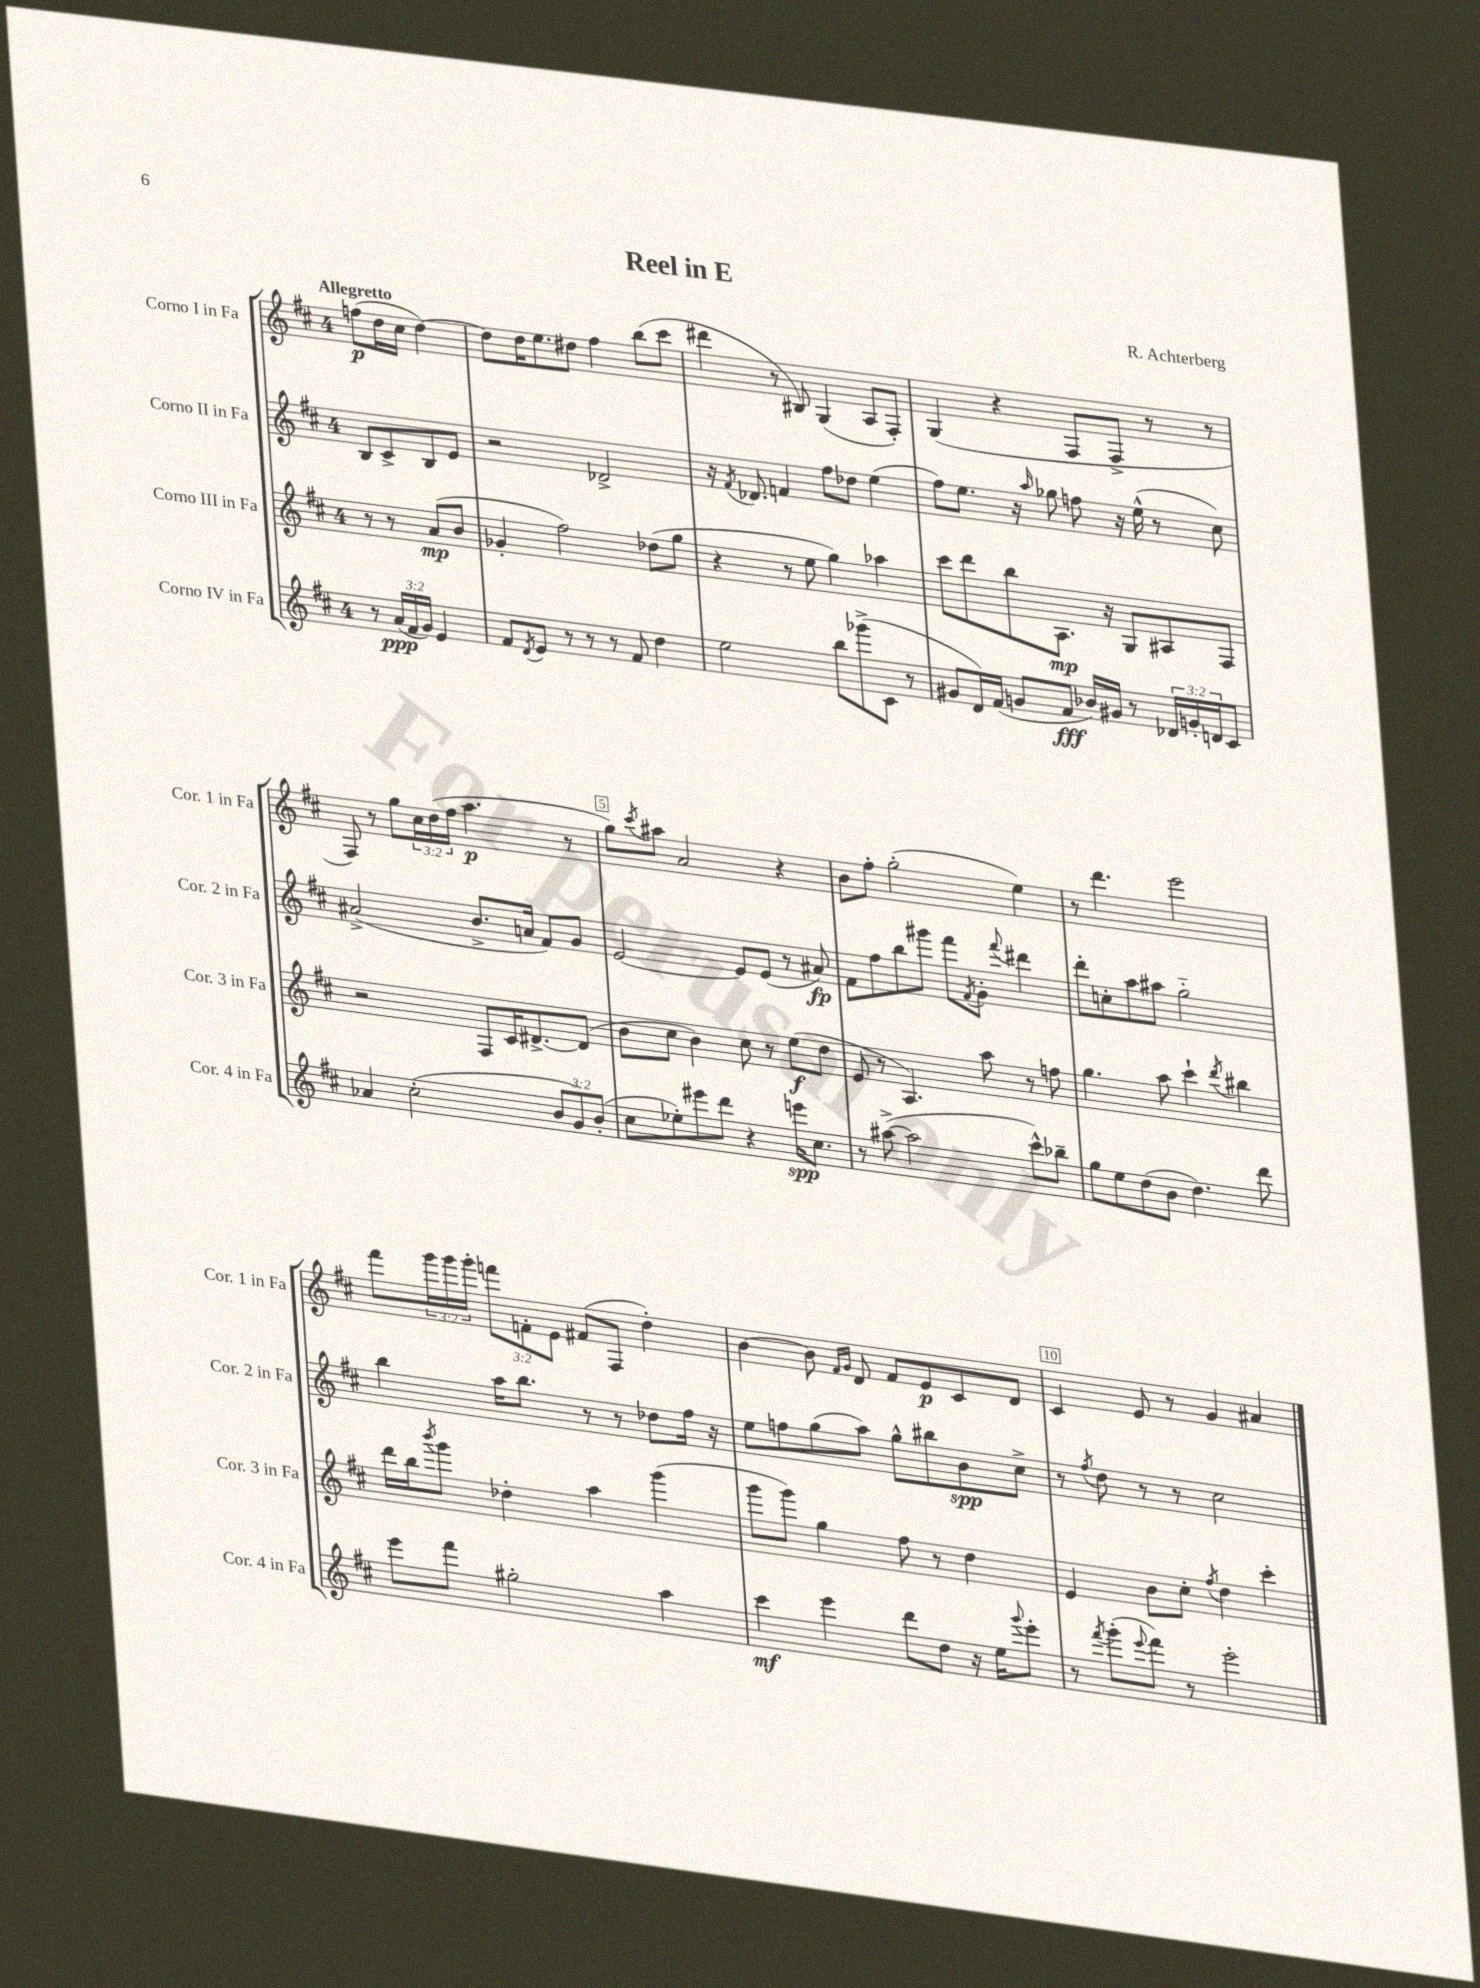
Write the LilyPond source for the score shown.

\header { title = "Reel in E" composer = "R. Achterberg" }
<<
\new StaffGroup <<
\new Staff = "s0" \with { instrumentName = "Corno I in Fa" shortInstrumentName = "Cor. 1 in Fa" } {
    \clef treble \key d \major \once \override Staff.TimeSignature.style = #'single-digit \time 4/4 \override Staff.TupletNumber.text = #tuplet-number::calc-fraction-text \partial 2 \tempo "Allegretto"
    f''8\p( d''16 cis''16 d''4~) |
    d''8 d''16 e''8. dis''8 fis''4 b''8( cis'''8 |
    dis'''4 r8 bis8) g4( a8 fis8-.) |
    g4( r4 fis8 fis8-> r8 r8 |
    fis8) r8 g''8 \tuplet 3/2 { cis''16 d''16( fis''16 } a''4.\p r8 |
    g''8) \acciaccatura { cis'''8 } ais''8 a'2 r4 |
    b'8 fis''8-. g''2-.( e''4) |
    r8 d'''4. e'''2 |
    fis'''8 \tuplet 3/2 { g'''16 g'''16 g'''16-. } \tuplet 3/2 { f'''8 f'8-. e'8 } fis'8( fis8 d''4-.) |
    b'4~ b'8 \grace { fis'16 g'16 } d'8 fis'8 e'8\p cis'8 d'8 |
    cis'4 e'8 r8 g'4 ais'4 \bar "|." |
}
\new Staff = "s1" \with { instrumentName = "Corno II in Fa" shortInstrumentName = "Cor. 2 in Fa" } {
    \clef treble \key d \major \once \override Staff.TimeSignature.style = #'single-digit \time 4/4 \partial 2
    b8 cis'8-> b8 e'8 |
    r2 des'2-> |
    r16 \acciaccatura { fis'8 } des'8. f'4 fis''8 des''8 e''4( |
    fis''8) e''8. r16 \grace { a''16 } ges''8 f''8 r16 e''16-^( r8 cis''8) |
    ais'2->( b'8.-> a'16 fis'8) g'8 |
    e'2~ e'8 e'8( r8 ais'8\fp) |
    fis'8 fis''8 b''8 gis'''8 fis'''8 \acciaccatura { fis'8 } g'8-. \appoggiatura { fis'''8 } dis'''4 |
    d'''8-. c''8-. a''8 ais''8 g''2-_ |
    b''4 a''16 b''8. r8 r8 des''8 fis''16 r16 |
    e''8 f''8 g''8( a''8) g''8-^ bis''8 b'8\spp cis''8-> |
    r8 \acciaccatura { fis''8 } d''8 r8 r8 cis''2 \bar "|." |
}
\new Staff = "s2" \with { instrumentName = "Corno III in Fa" shortInstrumentName = "Cor. 3 in Fa" } {
    \clef treble \key d \major \once \override Staff.TimeSignature.style = #'single-digit \time 4/4 \partial 2
    r8 r8 a'8\mp( b'8 |
    ges'4-. fis''2) des''8( g''8 |
    r4 r8 e''8 g''4) aes''4 |
    cis'''8 d'''8 b''8 a8.\mp r16 g8 ais8 fis8 |
    r2 fis8 cis'16 dis'8.~-> dis'8( |
    b'8 cis''8 b'4) cis''8 r8 e''8\f( d''8 |
    e'8 r8 a4.) a''8 r8 f''8 |
    g''4. a''8 cis'''4-! \acciaccatura { d'''8 } bis''4 |
    d'''16 b''16 \acciaccatura { b'''8 } g'''8 des''4-. a''4 g'''4( |
    g'''8 g'''8) g''4 fis''8 r8 d''4 |
    e'4 b'8 cis''8-. \acciaccatura { fis''8 } d''4 cis'''4-. \bar "|." |
}
\new Staff = "s3" \with { instrumentName = "Corno IV in Fa" shortInstrumentName = "Cor. 4 in Fa" } {
    \clef treble \key d \major \once \override Staff.TimeSignature.style = #'single-digit \time 4/4 \override Staff.TupletNumber.text = #tuplet-number::calc-fraction-text \partial 2
    r8 \tuplet 3/2 { a'16\ppp( fis'16 g'16) } e'4 |
    fis'8 \acciaccatura { d'8 } e'8 r8 r8 r8 fis'8 d''4 |
    e''2 b''8 ges'''8->( cis'8 r8 |
    gis'8 d'16) fis'16( g'8 fis'8\fff bes'16) gis'16 r8 \tuplet 3/2 { des'16 g'16-. d'16 } cis'8 |
    aes'4 cis''2-.( \tuplet 3/2 { b'8 g'8) b'8-.( } |
    cis''8 ees''8-.) eis'''8 d'''8 r4 e'''16\spp cis''8. |
    r8 ais''8~->( ais''2 cis'''8-^) bes''8-- |
    g''8 e''8 d''8( b'8 d''4.) d'''8 |
    e'''8 fis'''8 gis''2-. a''4 |
    cis'''4\mf e'''4 d'''8 d''8 r16 e''16 \appoggiatura { g'''8 } e'''8-. |
    r8 \acciaccatura { fis'''8 } g'''8-.( \appoggiatura { e'''8 } fis'''8) r8 e'''2-. \bar "|." |
}
>>
>>
\layout { \context { \Score \override BarNumber.break-visibility = ##(#f #t #t) barNumberVisibility = #(every-nth-bar-number-visible 5) \override BarNumber.stencil = #(make-stencil-boxer 0.1 0.3 ly:text-interface::print) } }
